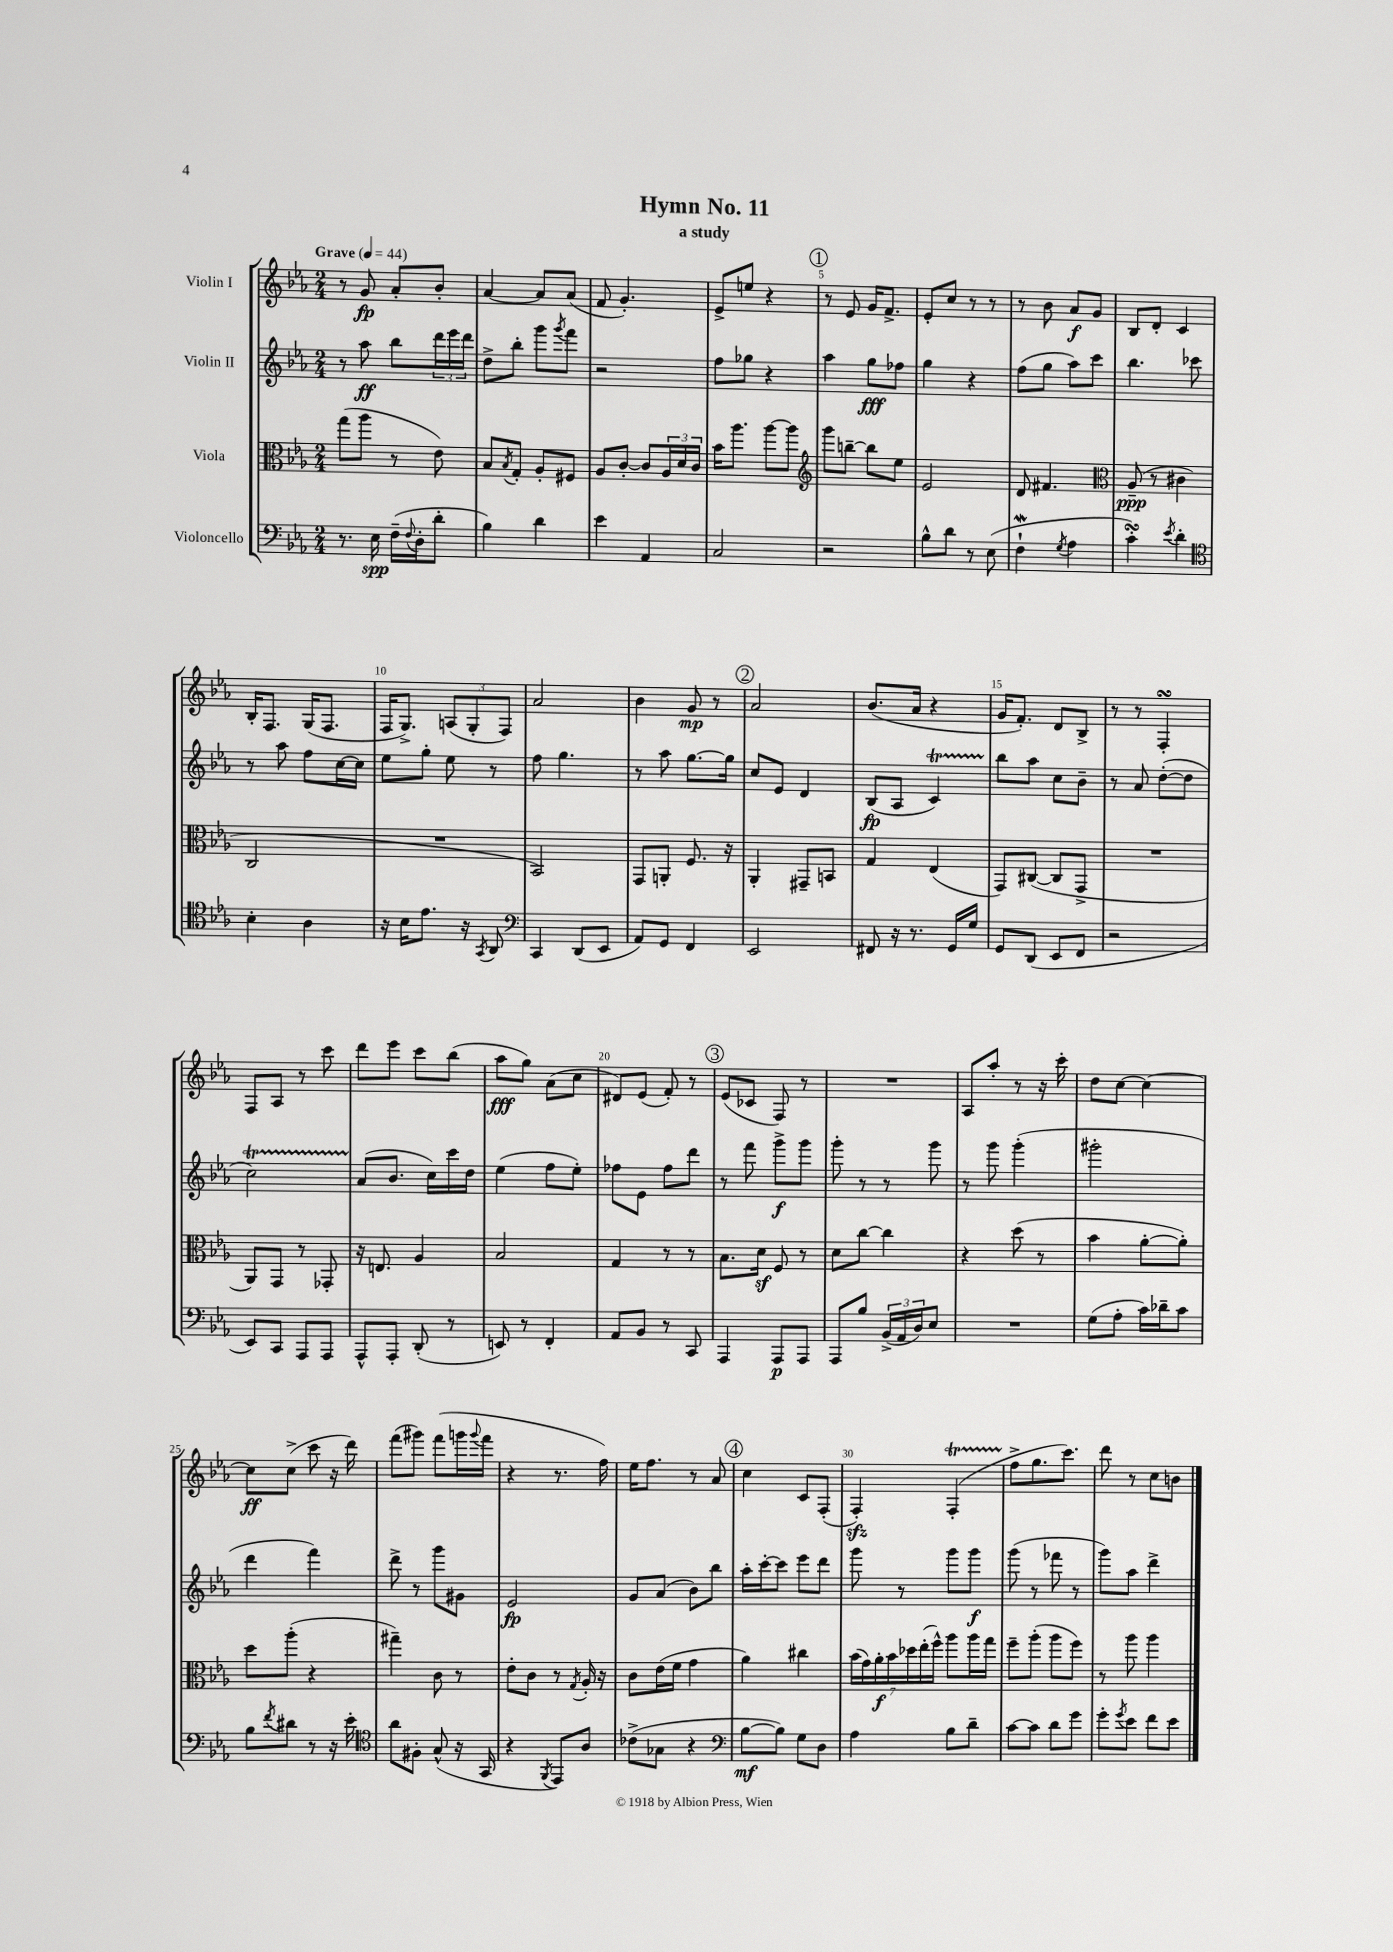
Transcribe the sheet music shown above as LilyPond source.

\header { title = "Hymn No. 11" subtitle = "a study" }
<<
\new StaffGroup <<
\new Staff = "s0" \with { instrumentName = "Violin I" } {
    \clef treble \key ees \major \numericTimeSignature \time 2/4 \tempo "Grave" 4 = 44
    r8 g'8\fp aes'8-. bes'8-. |
    aes'4~ aes'8 aes'8( |
    f'8 g'4.-.) |
    ees'8-> e''8 r4 |
    \mark \markup { \circle "1" } r8 ees'8 g'16 f'8.-> |
    ees'8-. c''8 r8 r8 |
    r8 bes'8 aes'8\f g'8 |
    bes8 d'8-. c'4 |
    bes16-. f8. g16( f8. |
    f16 g8.->) \tuplet 3/2 { a8( g8-. f8) } |
    aes'2 |
    bes'4 g'8\mp r8 |
    \mark \markup { \circle "2" } aes'2 |
    bes'8.( aes'16 r4 |
    g'16 f'8.-.) d'8 bes8-> |
    r8 r8 f4-.\turn |
    f8 aes8 r8 c'''8 |
    d'''8 ees'''8 c'''8 bes''8( |
    aes''8\fff g''8) aes'8( c''8 |
    dis'8) ees'8( f'8-.) r8 |
    \mark \markup { \circle "3" } ees'8( ces'8 f8) r8 |
    R2 |
    aes8 aes''8-. r8 r16 c'''16-. |
    d''8 c''8~ c''4~ |
    c''8\ff c''8->( c'''8 r16 d'''16) |
    f'''8( gis'''8) f'''8( g'''16 \appoggiatura { g'''8 } f'''16 |
    r4 r8. f''16) |
    ees''16 f''8. r8 aes'8 |
    \mark \markup { \circle "4" } c''4 c'8 f8-.( |
    f4-.\sfz) f4-.\startTrillSpan( |
    f''8->\stopTrillSpan g''8. c'''8.) |
    d'''8 r8 c''8 b'8 \bar "|." |
}
\new Staff = "s1" \with { instrumentName = "Violin II" } {
    \clef treble \key ees \major \numericTimeSignature \time 2/4
    r8 aes''8\ff bes''8 \tuplet 3/2 { d'''16 ees'''16 d'''16 } |
    d''8-> bes''8-. g'''8 \acciaccatura { g'''8 } f'''8 |
    r2 |
    f''8 ges''8 r4 |
    \mark \markup { \circle "1" } aes''4 g''8\fff fes''8 |
    g''4 r4 |
    f''8( g''8 aes''8) c'''8 |
    bes''4. ces'''8 |
    r8 aes''8 f''8 c''16~ c''16 |
    ees''8 g''8-. ees''8 r8 |
    f''8 g''4. |
    r8 aes''8 g''8.~ g''16 |
    \mark \markup { \circle "2" } c''8 ees'8 d'4 |
    bes8\fp( aes8 c'4\startTrillSpan) |
    bes''8\stopTrillSpan aes''8 c''8 bes'8-- |
    r8 aes'8 d''8~-.( d''8 |
    c''2\startTrillSpan) |
    aes'8\stopTrillSpan( bes'8. c''16) c'''16 d''16 |
    ees''4( f''8 ees''8-.) |
    fes''8 ees'8 fes''8 d'''8 |
    \mark \markup { \circle "3" } r8 f'''8 g'''8->\f g'''8 |
    g'''8-. r8 r8 g'''8 |
    r8 g'''8 g'''4-.( |
    gis'''2-. |
    d'''4 f'''4) |
    d'''8-> r8 g'''8 gis'8 |
    ees'2\fp |
    g'8 aes'8( bes'8) bes''8 |
    \mark \markup { \circle "4" } aes''16-. c'''16~-. c'''8 ees'''8 d'''8 |
    g'''8 r8 g'''8 g'''8\f |
    g'''8( r8 fes'''8 r8 |
    g'''8) aes''8 d'''4-> \bar "|." |
}
\new Staff = "s2" \with { instrumentName = "Viola" } {
    \clef alto \key ees \major \numericTimeSignature \time 2/4
    g''8( aes''8 r8 ees'8) |
    bes8 \acciaccatura { bes8 } g8-. aes8-. fis8 |
    aes8 c'8~-. c'8 \tuplet 3/2 { aes16 d'16 c'16 } |
    bes'16 aes''8. aes''8~ aes''8 |
    \mark \markup { \circle "1" } \clef treble g'''8 b''8~-- b''8 ees''8 |
    ees'2 |
    d'8 fis'4. |
    \clef alto aes8--\ppp( r8 cis'4 |
    c2 |
    R2 |
    bes,2) |
    g,8 a,8-. f8. r16 |
    \mark \markup { \circle "2" } aes,4-. gis,8-- b,8 |
    g4 ees4( |
    g,8) cis8~( cis8 g,8-> |
    R2 |
    aes,8) g,8 r8 ges,8-. |
    r16 e8. aes4 |
    bes2 |
    g4 r8 r8 |
    \mark \markup { \circle "3" } bes8. d'16\sf f8 r8 |
    d'8 c''8~ c''4 |
    r4 d''8( r8 |
    bes'4 aes'8~-. aes'8-.) |
    d''8 aes''8-.( r4 |
    gis''4--) c'8 r8 |
    ees'8-. c'8 r8 \acciaccatura { g8 } aes16-. r16 |
    c'8 ees'16( f'16 g'4 |
    \mark \markup { \circle "4" } aes'4) cis''4 |
    \tuplet 7/4 { bes'16( g'16) aes'16-.\f bes'16 des''16 ees''16-.( f''16-^) } aes''8 aes''16 g''16 |
    f''8-- aes''8-.( aes''8 f''8) |
    r8 aes''8 aes''4 \bar "|." |
}
\new Staff = "s3" \with { instrumentName = "Violoncello" } {
    \clef bass \key ees \major \numericTimeSignature \time 2/4
    r8. ees16\spp f16--( \appoggiatura { f8 } d16-. d'8-. |
    bes4) d'4 |
    ees'4 aes,4 |
    c2 |
    \mark \markup { \circle "1" } r2 |
    bes8-^ d'8 r8 ees8( |
    f4-!\mordent \acciaccatura { g8 } aes4 |
    c'4-.\turn) \acciaccatura { ees'8 } d'4-. |
    \clef tenor bes4-. aes4 |
    r16 bes16 ees'8. r16 \acciaccatura { g,8 } aes,8 |
    \clef bass c,4 d,8( ees,8 |
    aes,8) g,8 f,4 |
    \mark \markup { \circle "2" } ees,2 |
    fis,8 r16 r8. g,16 g16 |
    g,8 d,8( ees,8 f,8 |
    r2 |
    ees,8) c,8 aes,,8 aes,,8 |
    aes,,8-^ aes,,8-. d,8-.( r8 |
    e,8) r8 f,4-. |
    aes,8 bes,8 r8 c,8 |
    \mark \markup { \circle "3" } aes,,4 aes,,8\p aes,,8 |
    aes,,8 bes8 \tuplet 3/2 { bes,16->( aes,16 d16) } ees8 |
    R2 |
    g8( aes8-. c'16) des'16-- c'8 |
    bes8 \acciaccatura { f'8 } dis'8 r8 r16 ees'16-. |
    \clef tenor aes'8 fis8-. g8-^( r16 g,16 |
    r4 \acciaccatura { f,8 } ees,8) aes8 |
    ces'8->( ges8 r4 |
    \mark \markup { \circle "4" } \clef bass bes8~\mf bes8) g8 d8 |
    aes4 bes8 d'8-- |
    c'8~ c'8 d'8 g'8 |
    g'8-. \acciaccatura { g'8 } ees'8 f'8 ees'8 \bar "|." |
}
>>
>>
\layout { \context { \Score \override BarNumber.break-visibility = ##(#f #t #t) barNumberVisibility = #(every-nth-bar-number-visible 5) } }
